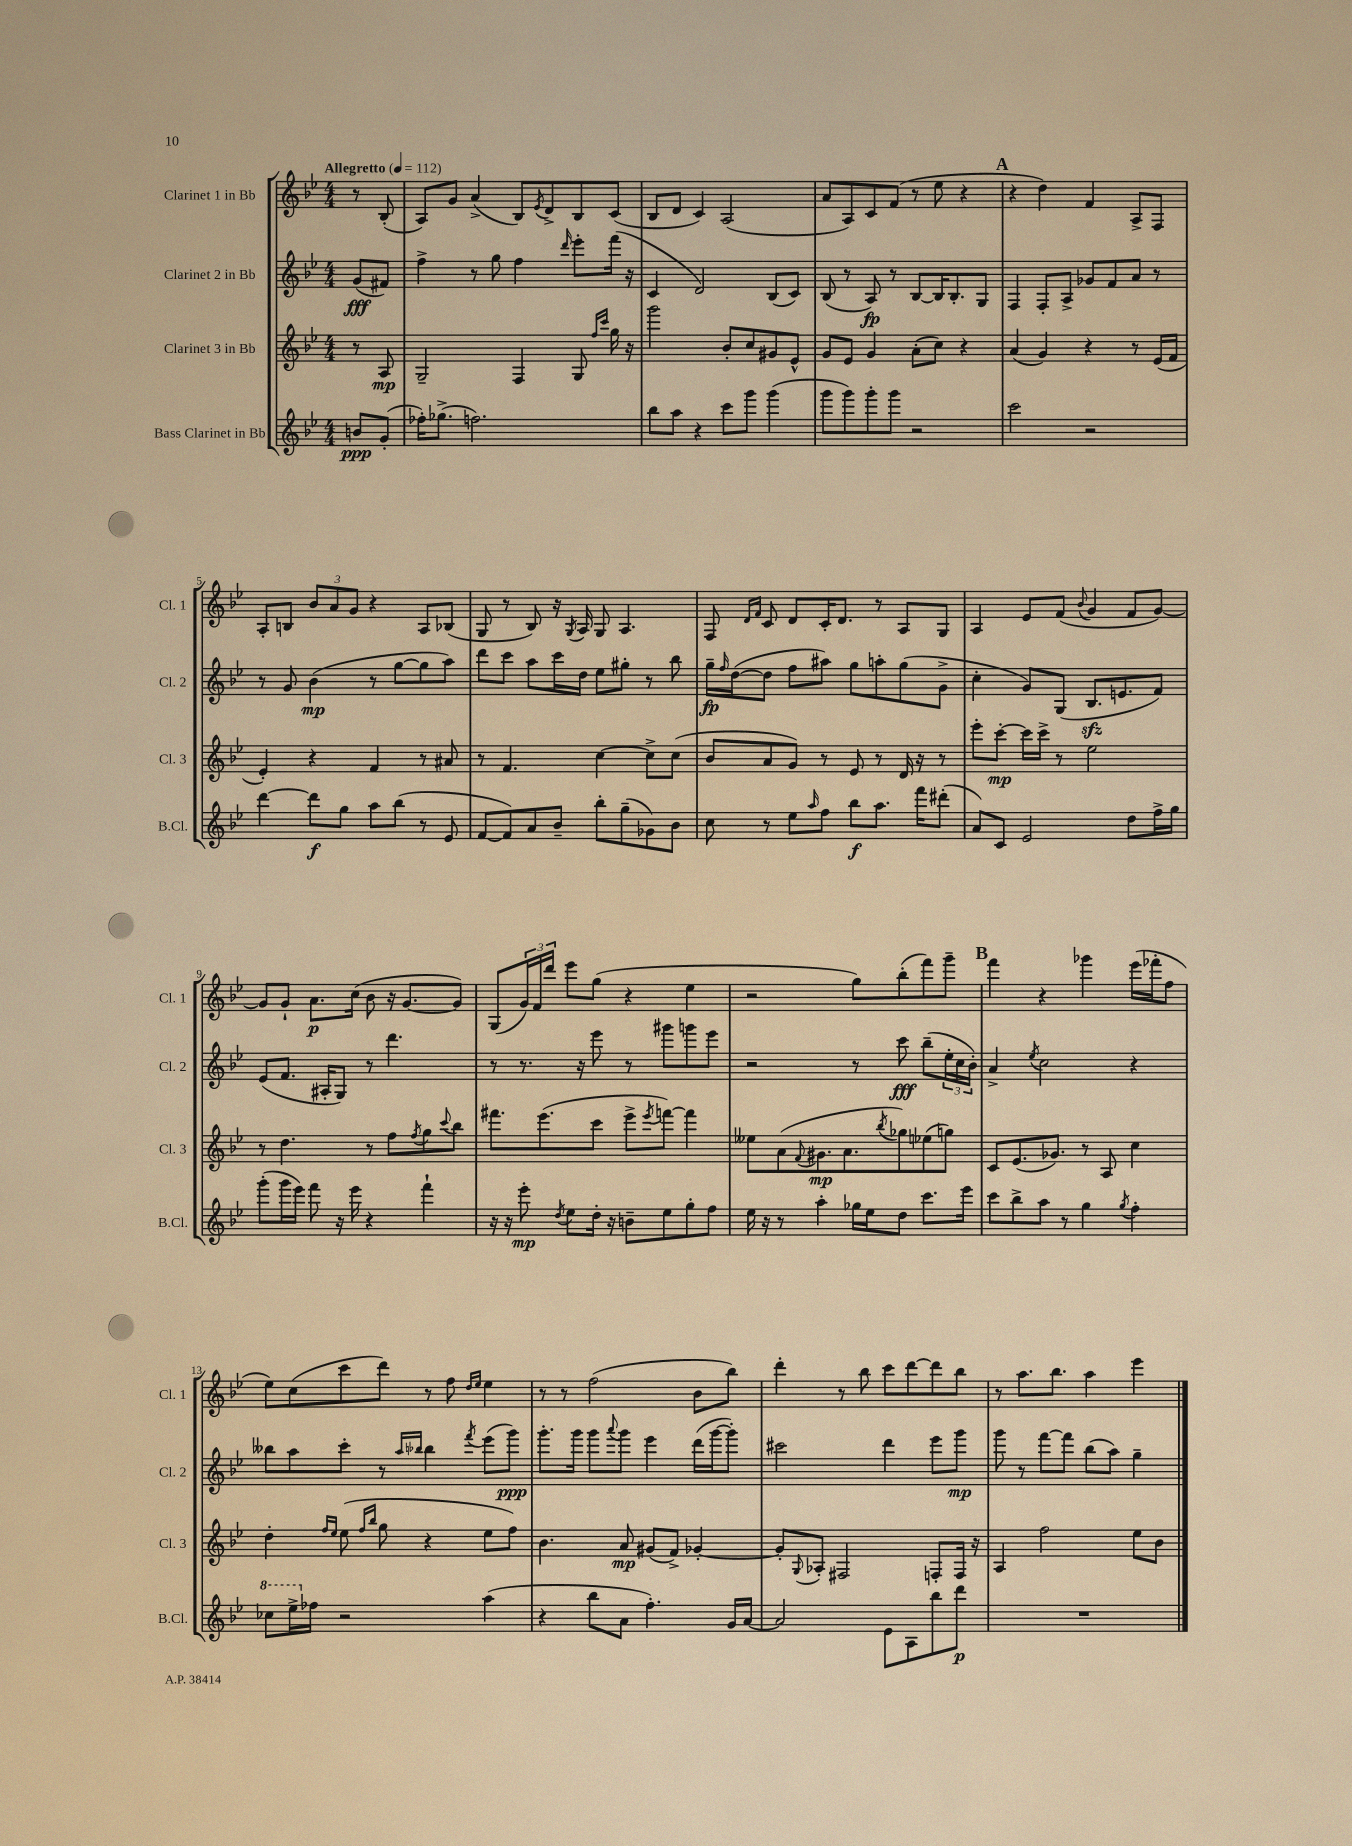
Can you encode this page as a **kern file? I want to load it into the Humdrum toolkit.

**kern	**dynam	**kern	**dynam	**kern	**dynam	**kern	**dynam
*part4	*part4	*part3	*part3	*part2	*part2	*part1	*part1
*staff4	*staff4	*staff3	*staff3	*staff2	*staff2	*staff1	*staff1
*I"Bass Clarinet in Bb	*	*I"Clarinet 3 in Bb	*	*I"Clarinet 2 in Bb	*	*I"Clarinet 1 in Bb	*
*I'B.Cl.	*	*I'Cl. 3	*	*I'Cl. 2	*	*I'Cl. 1	*
*clefG2	*	*clefG2	*	*clefG2	*	*clefG2	*
*k[b-e-]	*	*k[b-e-]	*	*k[b-e-]	*	*k[b-e-]	*
*M4/4	*	*M4/4	*	*M4/4	*	*M4/4	*
*MM112	*	*MM112	*	*MM112	*	*MM112	*
=	=	=	=	=	=	=	=
!	!	!	!	!	!	!LO:TX:a:B:t=Allegretto	!
8bn/L	ppp	8r	.	(8g/L	fff	8r	.
(8g'/J	.	8A/	mp	8f#X/J)	.	(8B-'/	.
=1	=1	=1	=1	=1	=1	=1	=1
16ff-X'\KL)	.	2G~/	.	4ff^\	.	8A/L)	.
(8.gg-X^\J	.	.	.	.	.	.	.
.	.	.	.	.	.	8g/J	.
2.ffn\)	.	.	.	8r	.	(4a^/	.
.	.	.	.	8gg\	.	.	.
.	.	4F/	.	4ff\	.	8B-/L)	.
.	.	.	.	.	.	8qe-/	.
.	.	.	.	.	.	8d^/	.
.	.	.	.	16qqddd/	.	.	.
.	.	8G/	.	8eee-'\L	.	8B-/	.
.	.	16qqff/LL	.	.	.	.	.
.	.	16qqccc/JJ	.	.	.	.	.
.	.	16gg\	.	(16fff\Jk	.	(8c/J	.
.	.	16r	.	16r	.	.	.
=2	=2	=2	=2	=2	=2	=2	=2
8bb-\L	.	2ggg\	.	4c/	.	8B-/L	.
8aa\J	.	.	.	.	.	8d/J	.
4r	.	.	.	2d/)	.	4c/)	.
8ccc\L	.	8b-'/L	.	.	.	(2A/	.
8ggg\J	.	8cc/	.	.	.	.	.
(4ggg\	.	8g#X/	.	(8B-/L	.	.	.
.	.	8e-^^/J	.	8c/J)	.	.	.
=3	=3	=3	=3	=3	=3	=3	=3
8ggg\L	.	8g/L	.	(8B-/	.	8a/L	.
8ggg\)	.	8e-/J	.	8r	.	8A/)	.
8ggg'\	.	4g/	.	8A/)	fp	8c/	.
8ggg\J	.	.	.	8r	.	(8f/J	.
2r	.	(8a'\L	.	[8B-/L	.	8r	.
.	.	8cc\J)	.	16B-/K]	.	8ee-\	.
.	.	.	.	8.B-'/	.	.	.
.	.	4r	.	.	.	4r	.
.	.	.	.	8G/J	.	.	.
!!LO:REH:place=s1:t=A
=4	=4	=4	=4	=4	=4	=4	=4
2ccc\	.	(4a/	.	4F/	.	4r	.
.	.	4g/)	.	8F'/L	.	4dd\)	.
.	.	.	.	8A^/J	.	.	.
2r	.	4r	.	8g-X/L	.	4f/	.
.	.	.	.	8f/	.	.	.
.	.	8r	.	8a/J	.	8A^/L	.
.	.	(16e-/LL	.	8r	.	8F/J	.
.	.	16f/JJ	.	.	.	.	.
!!LO:LB:g=z
=5	=5	=5	=5	=5	=5	=5	=5
[4ddd\	.	4e-'/)	.	8r	.	8A'/L	.
.	.	.	.	8g/	.	8Bn/J	.
8ddd\L]	f	4r	.	(4b-\	mp	12b-/L	.
.	.	.	.	.	.	12a/	.
8gg\J	.	.	.	.	.	.	.
.	.	.	.	.	.	12g/J	.
8aa\L	.	4f/	.	8r	.	4r	.
(8bb-\J	.	.	.	[8gg\L	.	.	.
8r	.	8r	.	8gg\]	.	8A/L	.
8e-/	.	8a#X/	.	8aa\J)	.	(8B-X/J	.
=6	=6	=6	=6	=6	=6	=6	=6
[8f/L	.	8r	.	8ddd\L	.	8G/	.
8f/])	.	4.f/	.	8ccc\J	.	8r	.
8a/	.	.	.	8aa\L	.	8B-/)	.
8b-~/J	.	.	.	16ccc\L	.	16r	.
.	.	.	.	.	.	8qG/	.
.	.	.	.	16dd\JJ	.	16A/	.
8bb-'\L	.	[4cc\	.	8ee-\L	.	8G/	.
(8gg~\	.	.	.	8gg#X'\J	.	4.A/	.
8g-X\)	.	8cc^\L]	.	8r	.	.	.
8b-\J	.	(8cc\J	.	8bb-\	.	.	.
=7	=7	=7	=7	=7	=7	=7	=7
8cc\	.	8b-/L	.	16gg~\LL	fp	8F/	.
.	.	.	.	16qqff/	.	.	.
.	.	.	.	([16dd\J	.	.	.
.	.	.	.	.	.	16qqd/LL	.
.	.	.	.	.	.	16qqf/JJ	.
8r	.	8a/	.	8dd\J]	.	8c/	.
8ee-\L	.	8g/J)	.	8ff\L	.	8d/L	.
16qqaa/	.	.	.	.	.	.	.
8ff\J	.	8r	.	8aa#X\J)	.	16c'/K	.
.	.	.	.	.	.	8.d/J	.
8bb-\L	f	8e-/	.	8gg\L	.	.	.
8.aa\J	.	8r	.	8aan'\	.	8r	.
.	.	16d/	.	(8gg\	.	8A/L	.
16fff\KL	.	16r	.	.	.	.	.
(8ddd#X'\J	.	8r	.	8g^\J	.	8G/J	.
=8	=8	=8	=8	=8	=8	=8	=8
8a/L)	.	8eee-'\L	.	4cc'\	.	4A/	.
8c/J	.	[8ccc'\J	mp	.	.	.	.
2e-/	.	16ccc\LL]	.	8g/L)	.	8e-/L	.
.	.	16ccc^\JJ	.	.	.	.	.
.	.	8r	.	(8G/J	.	(8f/J	.
.	.	.	.	.	.	8qqb-/	.
.	.	2ee-\	.	8.B-zz/L	.	4g/	.
.	.	.	.	8.en/	.	.	.
8dd\L	.	.	.	.	.	8f/L	.
16ff^\L	.	.	.	8f/J)	.	[8g/J)	.
16gg\JJ	.	.	.	.	.	.	.
!!LO:LB:g=z
=9	=9	=9	=9	=9	=9	=9	=9
(8ggg'\L	.	8r	.	(8e-/L	.	8g/L]	.
16ggg\L	.	4.dd\	.	8.f/J	.	8g`/J	.
16eee-\JJ)	.	.	.	.	.	.	.
8fff\	.	.	.	.	.	8.a\L	p
.	.	.	.	16A#X'/KL	.	.	.
16r	.	.	.	8G/J)	.	.	.
16eee-\	.	.	.	.	.	(16cc\Jk	.
4r	.	8r	.	8r	.	8b-\	.
.	.	8ff\L	.	4.ddd\	.	16r	.
.	.	.	.	.	.	[8.g/L	.
.	.	8qff/	.	.	.	.	.
4fff`\	.	8gg\	.	.	.	.	.
.	.	8qqccc/	.	.	.	.	.
.	.	8bb-\J	.	.	.	8g/J])	.
=10	=10	=10	=10	=10	=10	=10	=10
16r	.	8.fff#X\L	.	8r	.	(8G/L	.
16r	.	.	.	.	.	.	.
8eee-'\	mp	.	.	8.r	.	24g/L)	.
.	.	.	.	.	.	24f/	.
.	.	(8.eee-\	.	.	.	.	.
.	.	.	.	.	.	24ddd/JJ	.
8qdd/	.	.	.	.	.	.	.
8ee-\L	.	.	.	.	.	8eee-\L	.
.	.	.	.	16r	.	.	.
16dd'\Jk	.	8ccc\J	.	8eee-\	.	(8gg\J	.
16r	.	.	.	.	.	.	.
8bn~\L	.	8eee-^\L	.	8r	.	4r	.
.	.	8qeee-/	.	.	.	.	.
8ee-\	.	[8fffn\J)	.	8ggg#X\L	.	.	.
8gg'\	.	4fff\]	.	8gggn\	.	4ee-\	.
8ff\J	.	.	.	8eee-\J	.	.	.
=11	=11	=11	=11	=11	=11	=11	=11
16ee-\	.	8ee--X\L	.	2r	.	2r	.
16r	.	.	.	.	.	.	.
8r	.	(8a\	.	.	.	.	.
.	.	8qqf/	.	.	.	.	.
4aa'\	.	8.g#X\	mp	.	.	.	.
.	.	8.a\	.	.	.	.	.
16gg-X\LL	.	.	.	8r	.	8gg\L)	.
16ee-\J	.	.	.	.	.	.	.
.	.	8qbb-/	.	.	.	.	.
8dd\J	.	8gg-X\)	.	8ccc\	fff	(8bb-'\	.
8.ccc\L	.	(8ee-X\	.	(8bb-~\L	.	8fff\)	.
.	.	8ggn\J)	.	24ee-'\L	.	8ggg~\J	.
.	.	.	.	24cc\	.	.	.
16eee-\Jk	.	.	.	.	.	.	.
.	.	.	.	24b-'\JJ)	.	.	.
!!LO:REH:place=s1:t=B
=12	=12	=12	=12	=12	=12	=12	=12
8ccc\L	.	8c/L	.	4a^/	.	4fff\	.
8bb-^\	.	(8.e-/	.	.	.	.	.
.	.	.	.	8qee-/	.	.	.
8aa\J	.	.	.	2cc\	.	4r	.
.	.	8.g-X/J)	.	.	.	.	.
8r	.	.	.	.	.	.	.
4gg\	.	8r	.	.	.	4ggg-X\	.
.	.	8A/	.	.	.	.	.
8qgg/	.	.	.	.	.	.	.
4ff'\	.	4cc\	.	4r	.	(16eee-\LL	.
.	.	.	.	.	.	16fff-X'\J	.
.	.	.	.	.	.	8ff\J	.
!!LO:LB:g=z
=13	=13	=13	=13	=13	=13	=13	=13
*8va	*	*	*	*	*	*	*
8ccc-X\L	.	4dd'\	.	8bb--X\L	.	8ee-\L)	.
16eee-^\L	.	.	.	8aa\	.	(8cc\	.
*X8va	*	*	*	*	*	*	*
16ff-X\JJ	.	.	.	.	.	.	.
.	.	16qqff/LL	.	.	.	.	.
.	.	16qqee-/JJ	.	.	.	.	.
2r	.	(8ee-\	.	8ccc'\J	.	8ccc\	.
.	.	16qqff/LL	.	.	.	.	.
.	.	16qqbb-/JJ	.	.	.	.	.
.	.	8gg\	.	8r	.	8ddd\J)	.
.	.	.	.	16qqaa/LL	.	.	.
.	.	.	.	16qqbb-X/JJ	.	.	.
.	.	4r	.	4bb-\	.	8r	.
.	.	.	.	.	.	8ff\	.
.	.	.	.	.	.	16qqdd/LL	.
.	.	.	.	8qfff/	.	16qqee-/JJ	.
(4aa\	.	8ee-\L	.	(8eee-\L	.	4ee-\	.
.	.	8ff\J)	.	8ggg\J)	ppp	.	.
=14	=14	=14	=14	=14	=14	=14	=14
4r	.	4.b-\	.	8.ggg'\L	.	8r	.
.	.	.	.	.	.	8r	.
.	.	.	.	16ggg\Jk	.	.	.
8bb-\L	.	.	.	8ggg\L	.	(2ff\	.
.	.	.	.	8qqaaa/	.	.	.
8a\J	.	8a/	mp	8ggg\J	.	.	.
4.ff'\)	.	(8g#X/L	.	4eee-\	.	.	.
.	.	8f^/J)	.	.	.	.	.
.	.	[4g-X'/	.	(16ddd\LL	.	8b-\L	.
.	.	.	.	[16ggg\J	.	.	.
16g/LL	.	.	.	8ggg'\J])	.	8bb-\J)	.
[16a/JJ	.	.	.	.	.	.	.
=15	=15	=15	=15	=15	=15	=15	=15
2a/]	.	8g-'/L]	.	2ccc#X\	.	4ddd'\	.
.	.	8qqG/	.	.	.	.	.
.	.	8A-X'/J	.	.	.	.	.
.	.	2F#X/	.	.	.	8r	.
.	.	.	.	.	.	8bb-\	.
8e-\L	.	.	.	4ddd\	.	8ccc\L	.
8A\	.	.	.	.	.	[8ddd\	.
8bb-\	.	8Fn'/L	.	8eee-\L	.	8ddd\]	.
8ddd\J	p	16F/Jk	.	8ggg\J	mp	8bb-\J	.
.	.	16r	.	.	.	.	.
=16	=16	=16	=16	=16	=16	=16	=16
1r	.	4A/	.	8ggg\	.	8r	.
.	.	.	.	8r	.	8.aa\L	.
.	.	2ff\	.	[8fff\L	.	.	.
.	.	.	.	.	.	8.bb-\J	.
.	.	.	.	8fff\J]	.	.	.
.	.	.	.	(8bb-\L	.	4aa\	.
.	.	.	.	8aa\J)	.	.	.
.	.	8ee-\L	.	4gg~\	.	4eee-\	.
.	.	8b-\J	.	.	.	.	.
==	==	==	==	==	==	==	==
*-	*-	*-	*-	*-	*-	*-	*-
